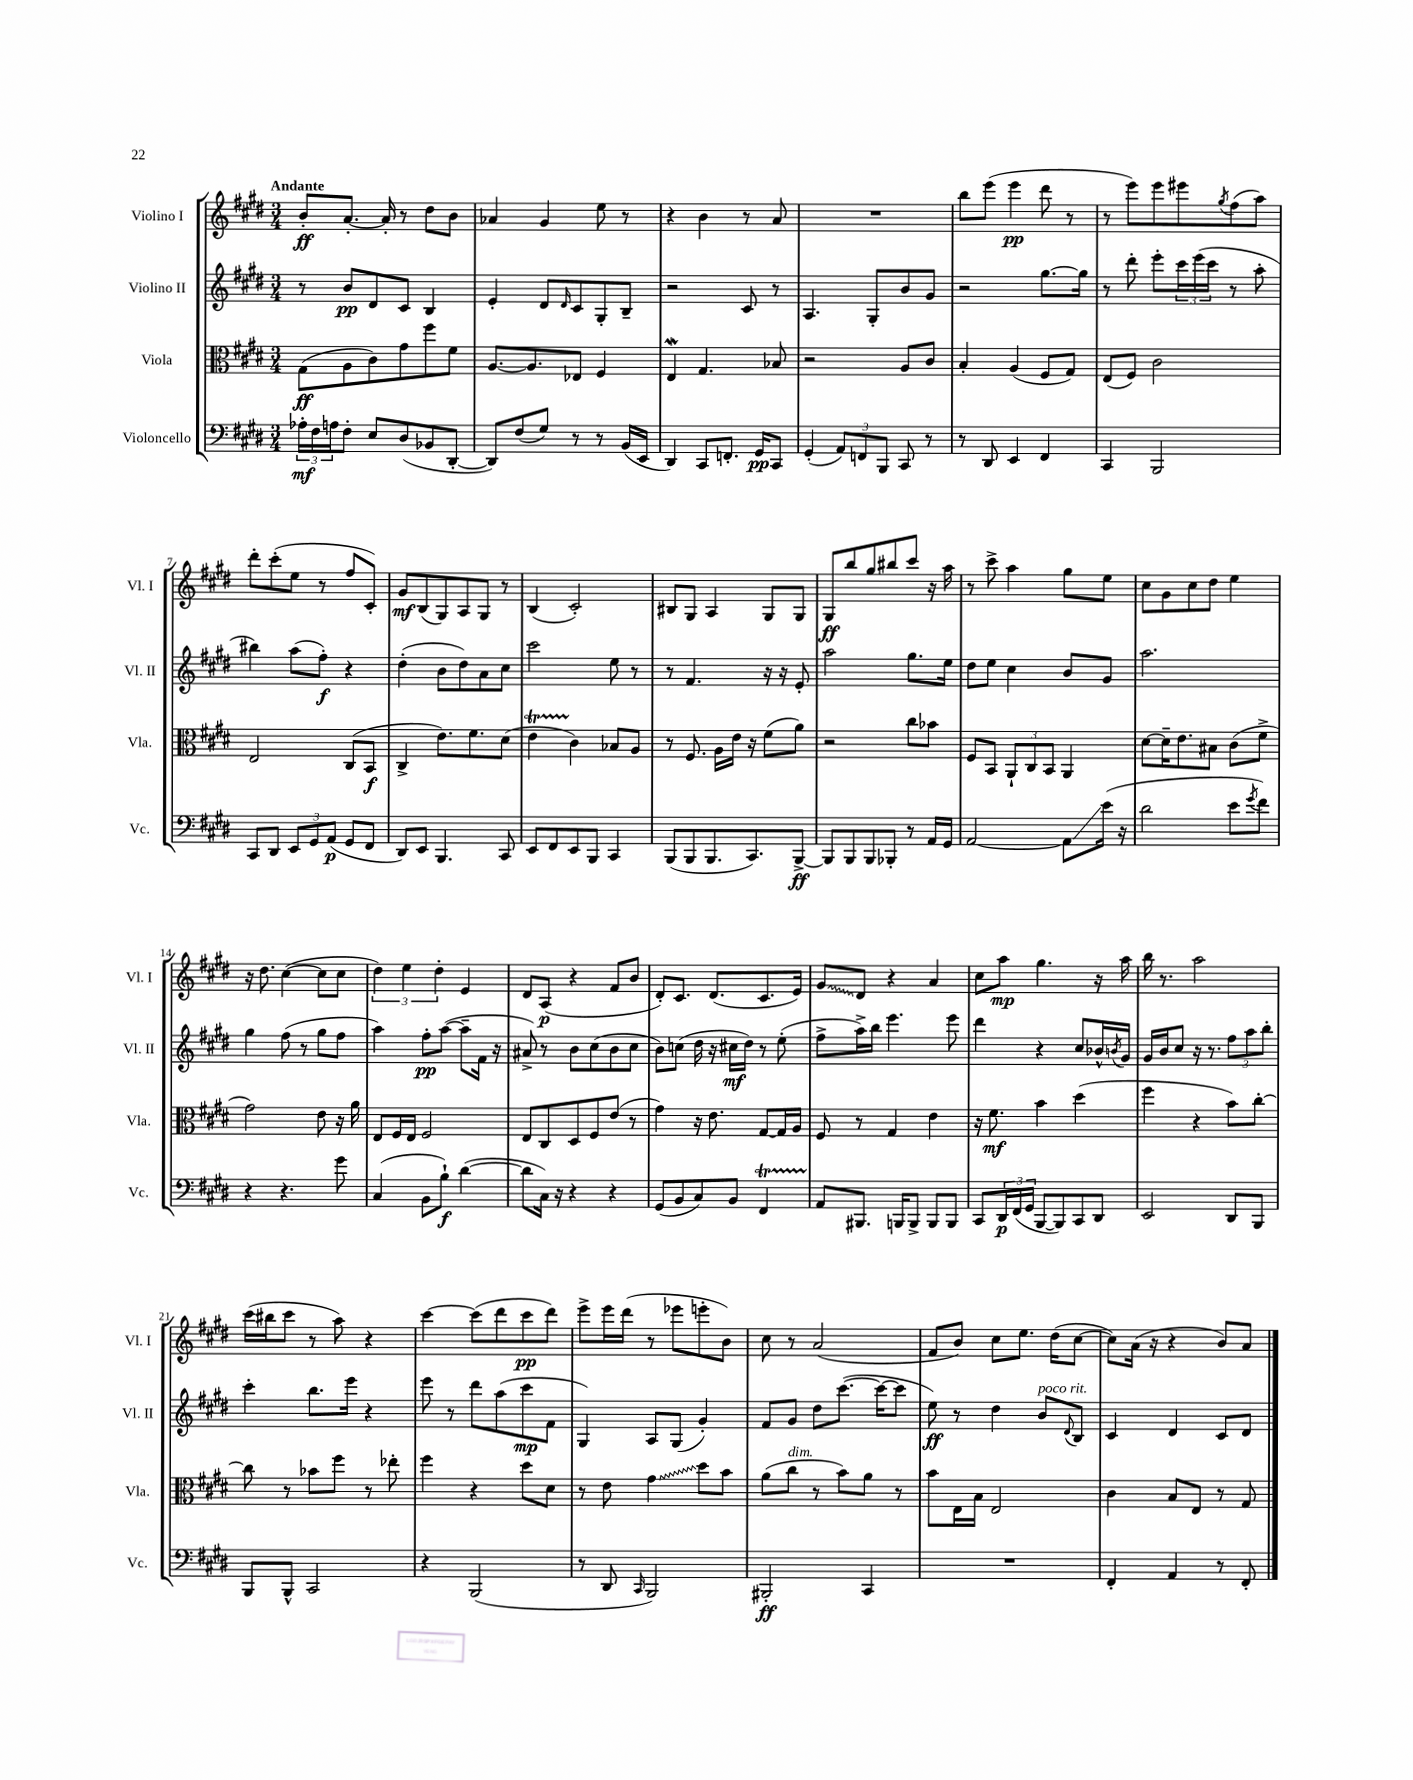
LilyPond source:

<<
\new StaffGroup <<
\new Staff = "s0" \with { instrumentName = "Violino I" shortInstrumentName = "Vl. I" } {
    \clef treble \key e \major \numericTimeSignature \time 3/4 \tempo "Andante"
    b'8-.\ff a'8.~-. a'16-. r8 dis''8 b'8 |
    aes'4 gis'4 e''8 r8 |
    r4 b'4 r8 a'8 |
    R2. |
    b''8 e'''8( e'''4\pp dis'''8 r8 |
    r8 e'''8) e'''8 eis'''8 \acciaccatura { gis''8 } fis''8( a''8) |
    dis'''8-. cis'''8-.( e''8 r8 fis''8 cis'8-.) |
    gis'8\mf b8( gis8) a8 gis8 r8 |
    b4( cis'2-.) |
    bis8 gis8 a4 gis8 gis8 |
    gis8\ff b''8 gis''8 bis''8 cis'''8 r16 a''16 |
    r8 cis'''8-> a''4 gis''8 e''8 |
    cis''8 gis'8 cis''8 dis''8 e''4 |
    r16 dis''8. cis''4~( cis''8 cis''8 |
    \tuplet 3/2 { dis''4) e''4 dis''4-. } e'4 |
    dis'8 a8\p( r4 fis'8 b'8 |
    dis'8-.) cis'8. dis'8.( cis'8. e'16) |
    \once \override Glissando.style = #'zigzag gis'8\glissando dis'8 r4 a'4 |
    cis''8 a''8\mp gis''4. r16 a''16 |
    b''16 r8. a''2 |
    cis'''16( bis''16 cis'''8 r8 a''8) r4 |
    cis'''4~ cis'''8( dis'''8 cis'''8\pp dis'''8) |
    e'''8-> e'''16 dis'''16( r8 ees'''8 e'''8-. b'8) |
    cis''8 r8 a'2( |
    fis'8 b'8) cis''8 e''8. dis''16( cis''8~ |
    cis''8) a'16( r16 r4 b'8) a'8 \bar "|." |
}
\new Staff = "s1" \with { instrumentName = "Violino II" shortInstrumentName = "Vl. II" } {
    \clef treble \key e \major \numericTimeSignature \time 3/4
    r8 b'8\pp dis'8 cis'8 b4 |
    e'4-. dis'8 \grace { dis'16 } cis'8 gis8-. b8-- |
    r2 cis'8 r8 |
    a4. gis8-. b'8 gis'8 |
    r2 gis''8.~ gis''16 |
    r8 dis'''8-. e'''8-. \tuplet 3/2 { cis'''16 e'''16( cis'''16 } r8 a''8-. |
    bis''4) a''8( fis''8-.\f) r4 |
    dis''4-.( b'8 dis''8) a'8 cis''8 |
    cis'''2 e''8 r8 |
    r8 fis'4. r16 r16 e'8-. |
    a''2 gis''8. e''16 |
    dis''8 e''8 cis''4 b'8 gis'8 |
    a''2. |
    gis''4 fis''8( r8 gis''8 fis''8 |
    a''4) fis''8-.\pp a''8~( a''8-- fis'16 r16 |
    ais'8->) r8 b'8 cis''8( b'8 cis''8 |
    b'8) c''8( dis''16 r16 cis''16\mf dis''16) r8 e''8-.( |
    fis''8-> a''16->) b''16 e'''4. e'''8 |
    dis'''4 r4 cis''8 bes'16-^ \acciaccatura { b'8 } gis'16 |
    gis'16 b'16 cis''8 r16 r8. \tuplet 3/2 { fis''8 a''8 b''8-. } |
    cis'''4-. b''8. e'''16 r4 |
    e'''8 r8 dis'''8 a''8( cis'''8\mp fis'8 |
    gis4) a8 gis8( gis'4-.) |
    fis'8 gis'8 dis''8 cis'''8.~( cis'''16~ cis'''8 |
    e''8\ff) r8 dis''4 b'8^\markup { \italic "poco rit." } \appoggiatura { dis'8 } b8 |
    cis'4 dis'4 cis'8 dis'8 \bar "|." |
}
\new Staff = "s2" \with { instrumentName = "Viola" shortInstrumentName = "Vla." } {
    \clef alto \key e \major \numericTimeSignature \time 3/4
    gis8\ff( a8 cis'8) gis'8 fis''8 fis'8 |
    a8.~ a8. ees8 fis4 |
    e4\mordent gis4. bes8 |
    r2 a8 cis'8 |
    b4-. a4( fis8 gis8) |
    e8( fis8) cis'2 |
    e2 cis8( b,8\f |
    cis4-> e'8.) fis'8. dis'8( |
    e'4\startTrillSpan cis'4\stopTrillSpan) bes8 a8 |
    r8 fis8. a16 e'16 r16 fis'8( a'8) |
    r2 cis''8 bes'8 |
    fis8 b,8 \tuplet 3/2 { a,8-! cis8 b,8 } a,4 |
    dis'8~ dis'16-- e'8. bis8 cis'8( fis'8-> |
    gis'2) e'8 r16 a'16 |
    e8 fis16 e16 fis2 |
    e8 cis8 dis8 fis8 e'8( r8 |
    gis'4) r16 e'8. gis8~ gis16 a16 |
    fis8 r8 gis4 e'4 |
    r16 fis'8.\mf b'4 dis''4( |
    fis''4 r4 b'8) cis''8~-. |
    cis''8 r8 bes'8 fis''8 r8 ees''8-. |
    fis''4 r4 dis''8 dis'8 |
    r8 e'8 \once \override Glissando.style = #'zigzag gis'4\glissando dis''8 b'8 |
    a'8( cis''8^\markup { \italic "dim." } r8 b'8) a'8 r8 |
    b'8 e16 b16 e2 |
    cis'4 b8 e8 r8 gis8 \bar "|." |
}
\new Staff = "s3" \with { instrumentName = "Violoncello" shortInstrumentName = "Vc." } {
    \clef bass \key e \major \numericTimeSignature \time 3/4
    \tuplet 3/2 { aes16-.\mf fis16 a16 } fis8-. e8 dis8( bes,8 dis,8~-. |
    dis,8) fis8( gis8) r8 r8 b,16( e,16 |
    dis,4) cis,8 f,8.-. gis,16\pp cis,8 |
    gis,4-.( \tuplet 3/2 { a,8) f,8 b,,8 } cis,8 r8 |
    r8 dis,8 e,4 fis,4 |
    cis,4 b,,2 |
    cis,8 dis,8 \tuplet 3/2 { e,8 gis,8 a,8\p( } gis,8 fis,8 |
    dis,8) e,8 b,,4. cis,8 |
    e,8 fis,8 e,8 b,,8 cis,4 |
    b,,8( b,,8 b,,8. cis,8.) b,,8~->\ff |
    b,,8 b,,8 b,,8 bes,,8-. r8 a,16 gis,16 |
    a,2~ a,8\glissando e'16( r16 |
    dis'2 e'8 \acciaccatura { gis'8 } fis'8) |
    r4 r4. gis'8 |
    cis4( b,8 b8-!\f) dis'4~( |
    dis'8 cis16) r16 r4 r4 |
    gis,8( b,8 cis8) b,8 fis,4\startTrillSpan |
    a,8\stopTrillSpan bis,,8. b,,16 b,,8-> b,,8 b,,8 |
    cis,8 \tuplet 3/2 { dis,16\p fis,16( gis,16 } b,,8~ b,,8) cis,8 dis,8 |
    e,2 dis,8 b,,8 |
    b,,8 b,,8-^ cis,2 |
    r4 b,,2( |
    r8 dis,8 \grace { cis,16 } b,,2) |
    bis,,2-.\ff cis,4 |
    R2. |
    fis,4-. a,4 r8 fis,8-. \bar "|." |
}
>>
>>
